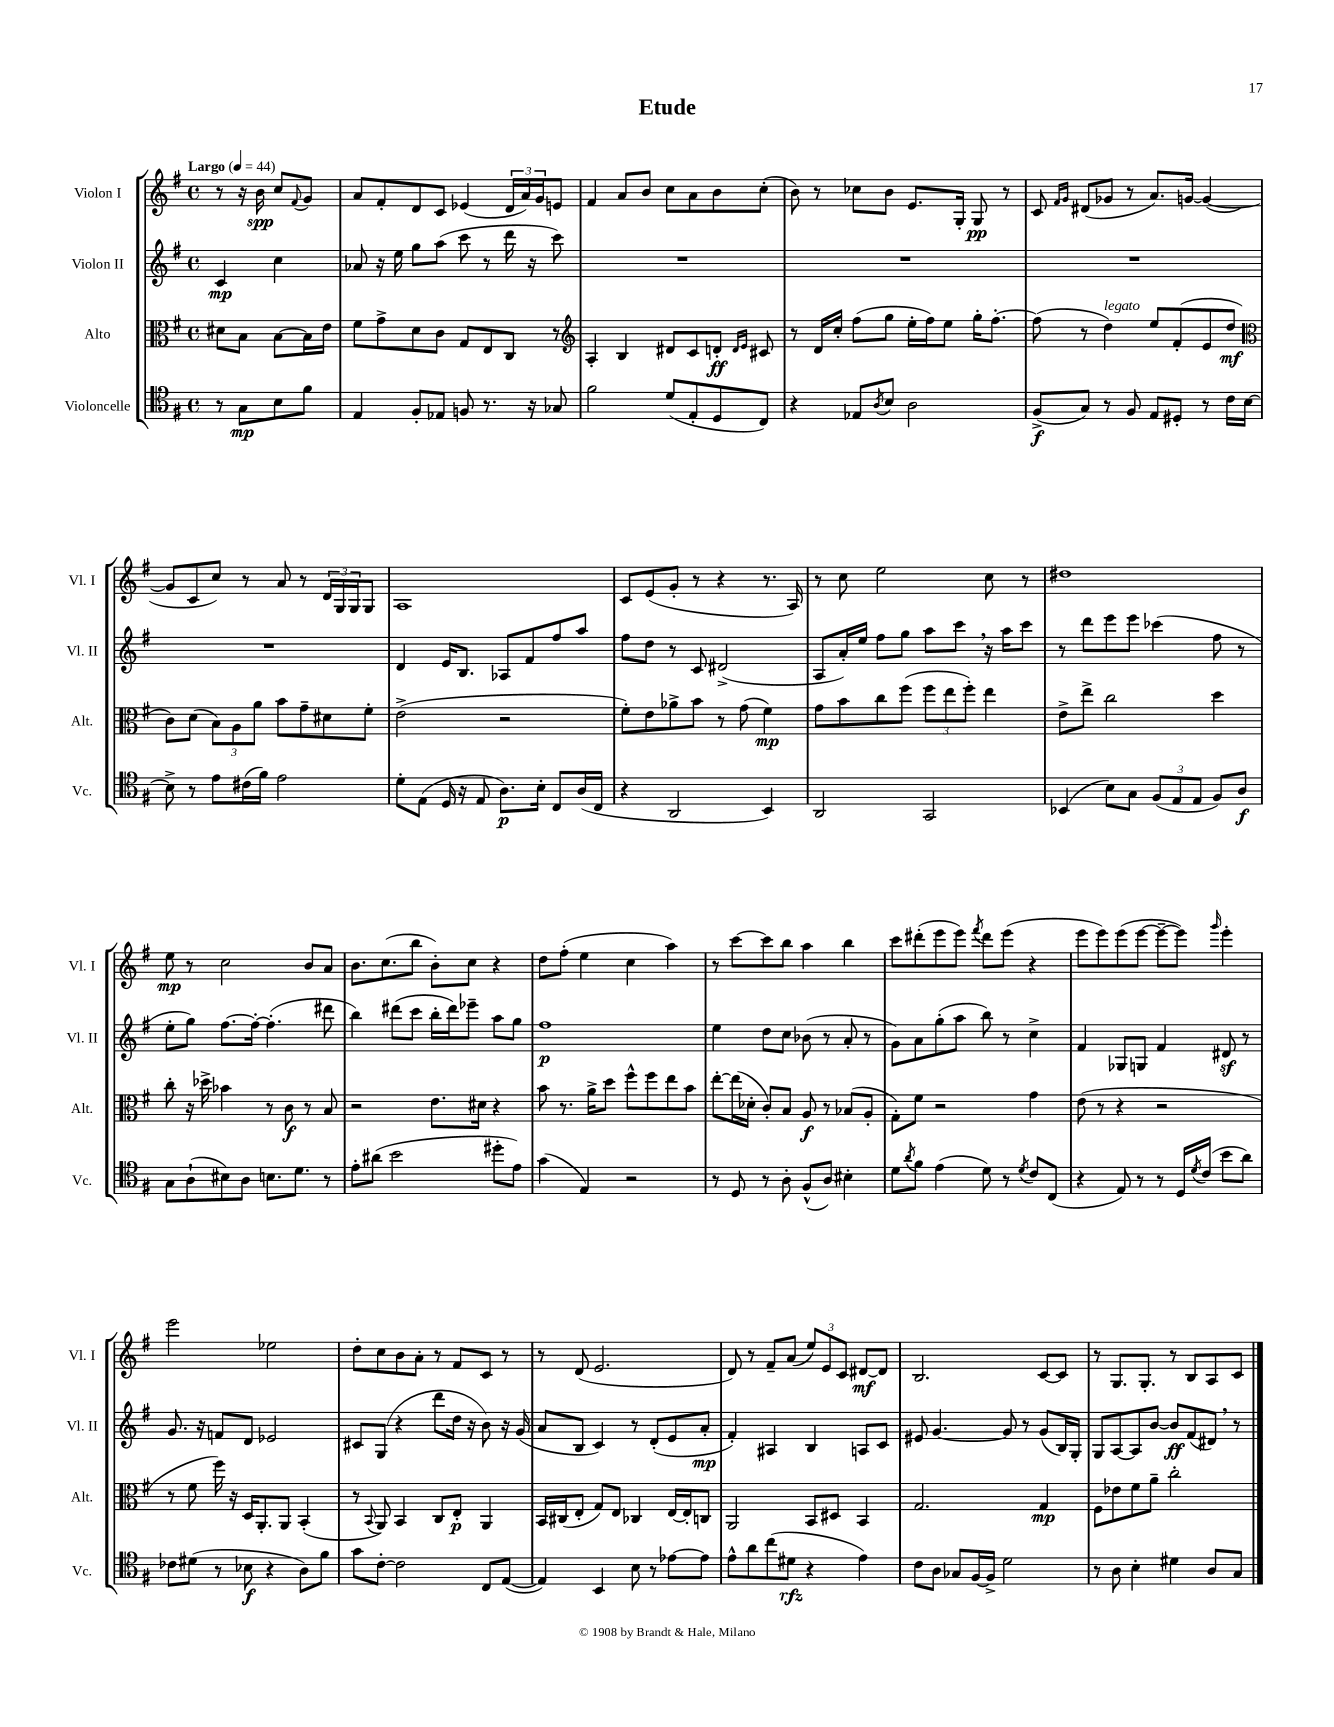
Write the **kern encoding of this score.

**kern	**kern	**kern	**kern
*staff4	*staff3	*staff2	*staff1
*clefC4	*clefC3	*clefG2	*clefG2
*k[f#]	*k[f#]	*k[f#]	*k[f#]
*M4/4	*M4/4	*M4/4	*M4/4
*met(c)	*met(c)	*met(c)	*met(c)
*MM44	*MM44	*MM44	*MM44
8r	8d#	4c	8r
8G	8B	.	16r
.	.	.	16b
8B	[8B	4cc	8cc
.	.	.	8qqf#
8f#	16B]	.	8g
.	16e	.	.
=	=	=	=
4E	8f#	8a-	8a
.	8g^	16r	8f#'
.	.	16ee	.
8F#'	8d	8gg	8d
8E-	8c	(8aa	8c
8F	8G	8ccc	(4e-
8.r	8E	8r	.
.	8C	16ddd	24d
.	.	.	24a)
16r	.	16r	.
.	.	.	24g
8G-	8r	8ccc)	8e
=	=	=	=
*	*clefG2	*	*
2f#	4A'	1r	4f#
.	4B	.	8a
.	.	.	8b
(8d	8d#	.	8cc
8E'	8c	.	8a
8D	8d'	.	8b
.	16qqd	.	.
.	16qqe	.	.
8C)	8c#	.	(8cc'
=	=	=	=
4r	8r	1r	8b)
.	16d	.	8r
.	16cc'	.	.
8E-	(8ff#	.	8cc-
8qA	.	.	.
8B	8gg	.	8b
2A	16ee'	.	8.e
.	16ff#)	.	.
.	8ee	.	.
.	.	.	16G'
.	16gg'	.	8G
.	[8.ff#'	.	.
.	.	.	8r
=	=	=	=
(8F#^	(8ff#]	1r	8c
.	.	.	16qqf#
.	.	.	16qqg
8G)	8r	.	(8d#
8r	4dd)	.	8g-
8F#	.	.	8r
8E	8ee	.	8.a)
8D#'	(8f#'	.	.
.	.	.	[16g
8r	8e	.	(4g_
16c	8dd	.	.
[16B	.	.	.
=	=	=	=
*	*clefC3	*	*
8B^]	8c)	1r	8g]
8r	(8d	.	8c
8e	12B)	.	8cc)
.	12A	.	.
(16c#	.	.	8r
.	12a	.	.
16f#)	.	.	.
2e	8b	.	8a
.	8g~	.	8r
.	8d#	.	24d
.	.	.	24G
.	.	.	24G
.	8f#'	.	8G
=	=	=	=
8d'	(2e^	4d	1A
(8E	.	.	.
16D	.	16e	.
16r	.	8.B	.
8E	.	.	.
8.A)	2r	8A-	.
.	.	8f#	.
16B'	.	.	.
8C	.	8ff#	.
(16A	.	8aa	.
16C	.	.	.
=	=	=	=
4r	8f#')	8ff#	8c
.	8e	8dd	(8e
2AA	8a-^	8r	8g'
.	8b	8c	8r
.	8r	(2d#^	4r
.	(8g	.	.
4BB)	4f#)	.	8.r
.	.	.	16A)
=	=	=	=
2AA	8g	8A	8r
.	8b	16a')	8cc
.	.	16ee	.
.	8cc	8ff#	2ee
.	(8ff#	8gg	.
2GG	12ff#	8aa	.
.	12ee	.	.
.	.	8ccc	.
.	12ff#')	.	.
.	4ee	16r	8cc
.	.	16aa	.
.	.	8ccc	8r
=	=	=	=
(4BB-	8e^	8r	1dd#
.	8ee^	8ddd	.
8B)	2cc	8eee	.
8G	.	8eee	.
(12F#	.	(4ccc-	.
12E	.	.	.
12E	.	.	.
8F#)	4dd	8ff#	.
8A	.	8r	.
=	=	=	=
8G	8cc'	8ee'	8ee
(8A`	16r	8gg)	8r
.	16dd-^	.	.
8B#)	4b-	[8.ff#	2cc
8A	.	.	.
.	.	16ff#'_	.
8.B	8r	(4.ff#']	.
.	8c	.	.
8.d	.	.	.
.	8r	.	8b
8r	8B	8ddd#	8a
=	=	=	=
8e'	2r	4bb)	8.b
(8a#	.	.	.
.	.	.	(8.cc
2b	.	(8ddd#	.
.	.	8ccc	8bb
.	8.e	16bb'	8b')
.	.	16ddd#)	.
.	.	8eee-~	8cc
.	16d#	.	.
8dd#'	4r	8aa	4r
8e)	.	8gg	.
=	=	=	=
(4g	8b	1ff#	8dd
.	8.r	.	(8ff#'
4E)	.	.	4ee
.	16a^	.	.
.	8dd	.	.
2r	8ff#^^	.	4cc
.	8ff#	.	.
.	8ee	.	4aa)
.	8b	.	.
=	=	=	=
8r	[8ee'	4ee	8r
8D	(16ee]	.	[8ccc
.	16d-'	.	.
8r	8c')	8dd	8ccc]
8A'	8B	8cc	8bb
(8F#^^	8A	(8b-	4aa
8A)	8r	8r	.
4B#'	(8B-	8a'	4bb
.	8A'	8r	.
=	=	=	=
8d	8G')	8g)	8ccc
8qa	.	.	.
8f#	8f#	8a	(8ddd#'
(4e	2r	(8gg'	8eee
.	.	8aa	8eee)
.	.	.	8qfff#
8d)	.	8bb)	8ddd#
8r	.	8r	(8eee
8qd	.	.	.
8c	4g	4cc^	4r
(8C	.	.	.
=	=	=	=
4r	(8e	4f#	8eee
.	8r	.	8eee)
8E)	4r	8G-	(8eee
8r	.	8G	[8eee
8r	2r	4f#	8eee~_
16D	.	.	8eee])
8qd	.	.	.
(16c	.	.	.
.	.	.	16qqggg
8b	.	8d#	4eee'
8a)	.	8r	.
=	=	=	=
8c-	8r	8.g	2eee
(8d#	8f#	.	.
.	.	16r	.
8r	16ff#)	8f	.
.	16r	.	.
8B-	16D	8d	.
.	8.AA'	.	.
4r	.	2e-	2ee-
.	8AA	.	.
8A)	(4BB'	.	.
8f#	.	.	.
=	=	=	=
8g	8r	8c#	8dd'
.	8qqBB	.	.
[8c'	8AA)	(8G	8cc
2c]	4BB	4r	8b
.	.	.	8a'
.	8C	8ddd	8r
.	8E'	16dd	8f#
.	.	16r	.
8C	4AA	8b)	8c
([8E	.	16r	8r
.	.	(16g	.
=	=	=	=
4E])	16BB	8a	8r
.	(16C#	.	.
.	8E'	8B	(8d
4BB	8G)	4c)	2.e
.	8E	.	.
8B	4C-	8r	.
8r	.	(8d'	.
[8e-	[16E	8e	.
.	16E']	.	.
8e-]	8C	8a'	.
=	=	=	=
8e^^	2AA	4f#')	8d)
8a	.	.	8r
(8cc	.	4A#	8f#~
8d#	.	.	(8a
4r	8BB	4B	12ee)
.	.	.	12e
.	8D#	.	.
.	.	.	12c
4e)	4BB	8A	[8d#
.	.	8c	8d#]
=	=	=	=
8c	2.G	8e#	2.B
8A	.	[4.g	.
8G-	.	.	.
[16F#	.	.	.
16F#^]	.	.	.
2d	.	8g]	.
.	.	8r	.
.	4G	(8g	[8c
.	.	16B)	8c]
.	.	16G'	.
=	=	=	=
8r	8F#	8G	8r
8A	8e-	[8A	8.G
4B'	8f#	8A]	.
.	.	.	8.G'
.	8a~	[8b	.
4d#	2cc'	8b]	8r
.	.	(8f#	8B
8A	.	8d#)	8A
8G	.	8r	8c
==	==	==	==
*-	*-	*-	*-
